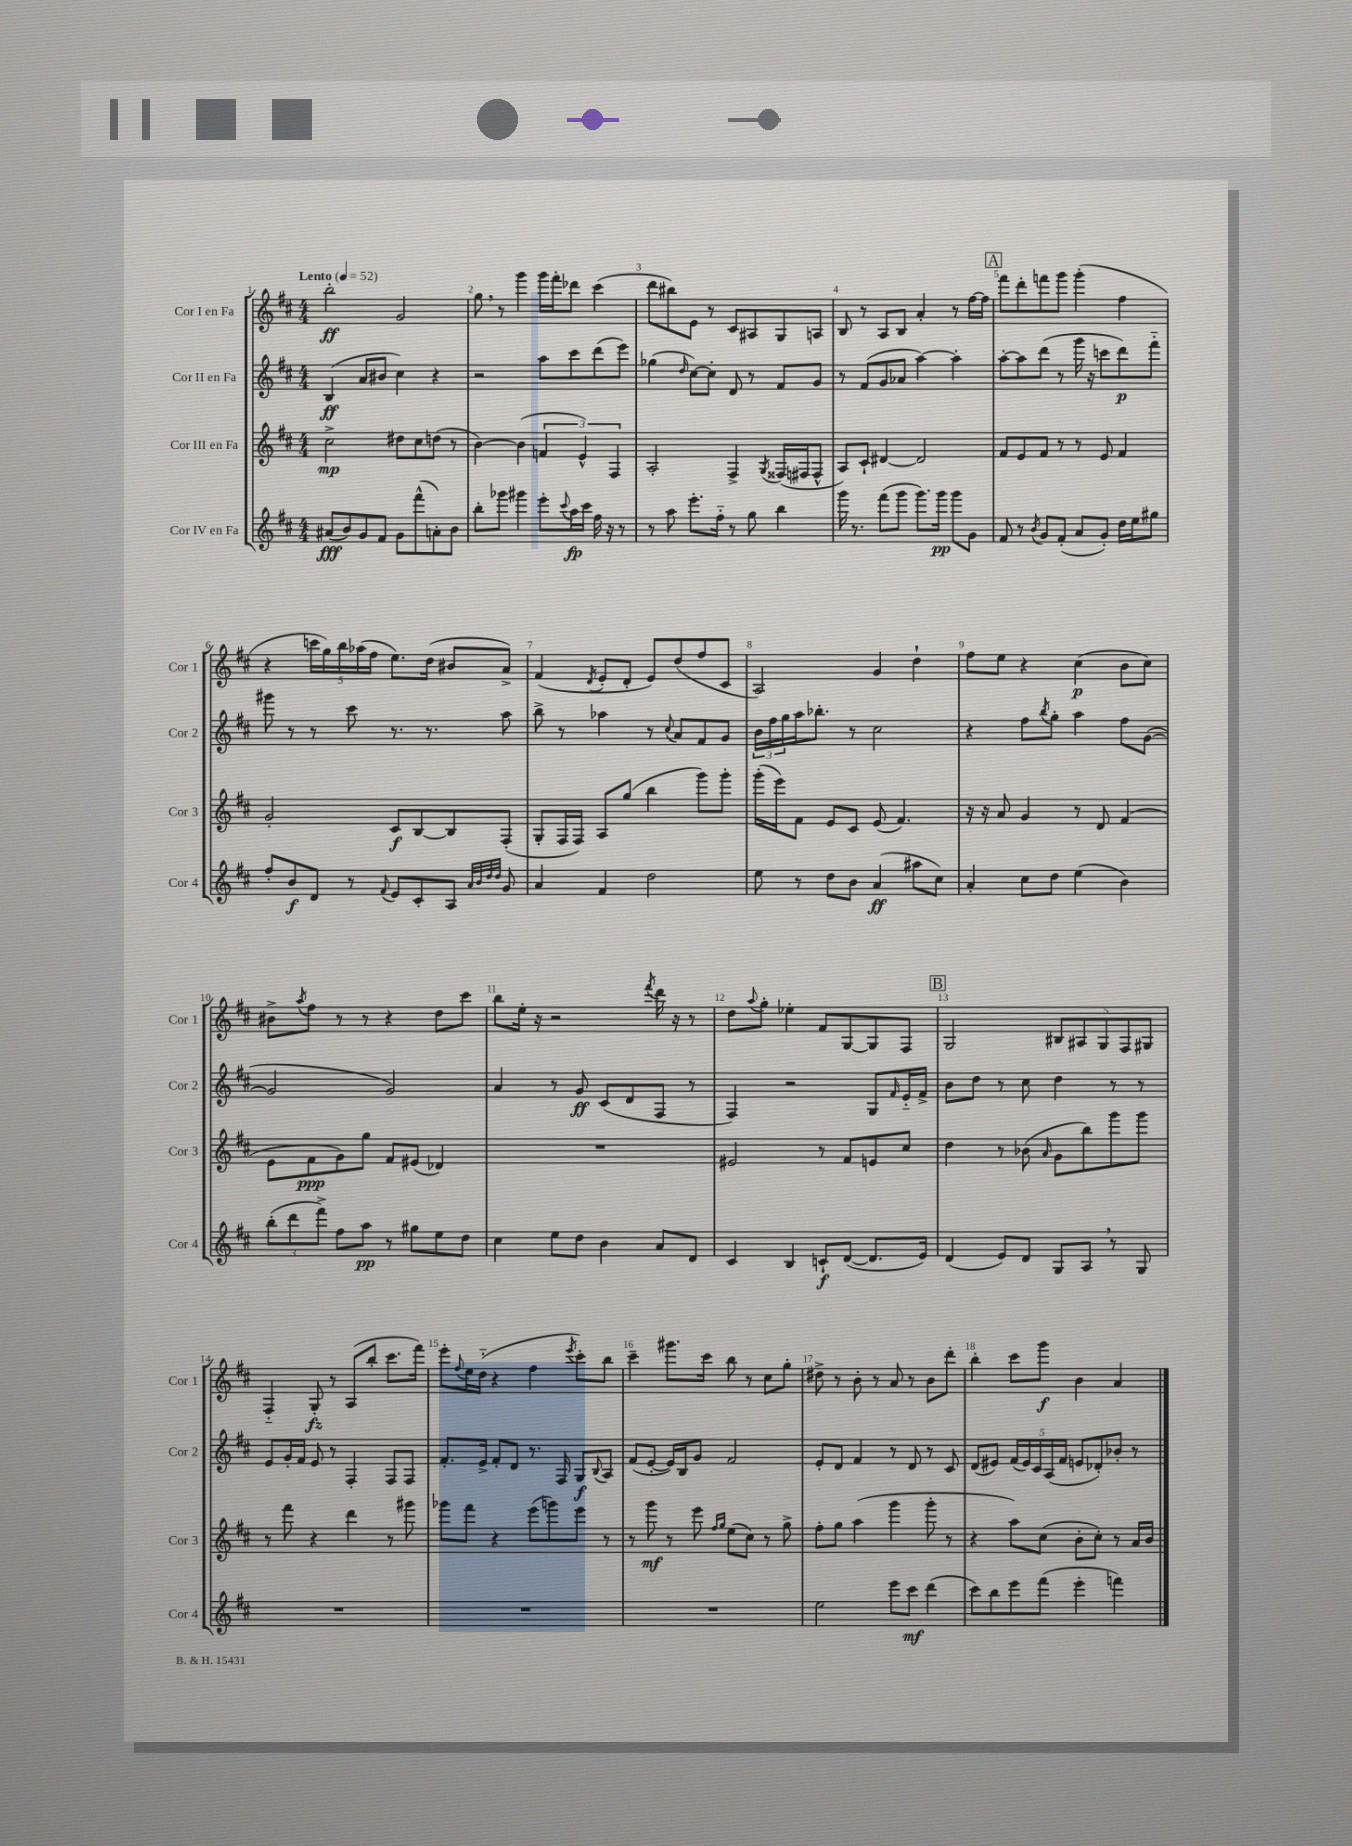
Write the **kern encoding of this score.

**kern	**kern	**kern	**kern
*staff4	*staff3	*staff2	*staff1
*clefG2	*clefG2	*clefG2	*clefG2
*k[f#c#]	*k[f#c#]	*k[f#c#]	*k[f#c#]
*M4/4	*M4/4	*M4/4	*M4/4
*MM52	*MM52	*MM52	*MM52
(8a#	2cc#^	(4B	2bb'
8b)	.	.	.
8g	.	8a	.
8f#	.	8b#	.
8g	8dd#	4cc#)	2g
(8fff#^^	8cc#	.	.
8a')	(8dd	4r	.
8b	8r	.	.
=	=	=	=
8bb'	[4b)	2r	8gg
8ggg-	.	.	8r
4ggg#	(4b]	.	4ggg
8eee'	6f	8aa	16ggg
.	.	.	16fff#'
8qqccc#	.	.	.
16aa	.	8ccc#	8ddd-
.	6e^^)	.	.
16ccc#	.	.	.
16ff#	.	(8ddd	(4ccc#
16r	.	.	.
.	6F#	.	.
8r	.	8eee)	.
=	=	=	=
8r	2A'	(4gg-	8ddd
8aa	.	.	8bb#)
.	.	16qqdd	.
8.eee'	.	[8cc#)	8e
.	.	8cc#']	8r
16ff#'~	.	.	.
8r	4F#^	8d	8c#
8gg	.	8r	8A#
.	8qG	.	.
4bb	(16F##	8f#	8G
.	16F#	.	.
.	8F#^^	8g	8A
=	=	=	=
16ggg	8A)	8r	8B
8.r	.	.	.
.	8c#`	(8f#	8r
(8fff#	[4d#	8g	8A
8ggg	.	8a-	8B
8.ggg)	2d#]	[4aa)	4a'
16ggg	.	.	.
8ggg	.	4aa']	8r
8g	.	.	[16ff#
.	.	.	16ff#]
=	=	=	=
8f#	8f#	[8aa'	8fff#
8r	8e	8aa]	8ddd'
8qb	.	.	.
8g	8f#	(8ddd	8fff
(8f#'	8r	8r	8ggg
8a	8r	16ggg	(4ggg'
.	.	16r	.
8g')	8e	8ccc	.
16dd	4f#	8ddd)	4ff#
16ee	.	.	.
8gg#	.	8fff#'~	.
=	=	=	=
8ff#'	2g'	8ggg#	4r
8b	.	8r	.
8d	.	8r	20ccc
.	.	.	20gg)
.	.	.	20bb
8r	.	8ccc#	.
.	.	.	(20aa-
.	.	.	20ff#
8qqf#	.	.	.
8e	8c#	8.r	8.ee)
8c#'	[8B	.	.
.	.	8.r	(16dd
8A	8B]	.	8b#
32qqa	.	.	.
32qqb	.	.	.
32qqdd	.	.	.
32qqdd	.	.	.
8g	(8F#'	8aa	8a^)
=	=	=	=
4a	8G'	8bb^	(4f#
.	16F#	8r	.
.	16F#)	.	.
.	.	.	8qd
4f#	8A	4aa-	8e'
.	(8gg	.	8d'
2dd	4bb	8r	8e)
.	.	8qqcc#	.
.	.	8a	(8dd
.	8ggg)	8f#	8ff#
.	8ggg'	8g	8c#
=	=	=	=
8ee	(16ggg'	24b	2A)
.	.	24ff#	.
.	16eee)	.	.
.	.	24gg	.
8r	8f#	16aa	.
.	.	8.bb-'	.
8dd	8e	.	.
8b	8c#	8r	.
(4a	(8e	2cc#	4g
.	4.f#)	.	.
8aa#	.	.	4dd`
8cc#)	.	.	.
=	=	=	=
4a'	16r	4r	8ff#
.	16r	.	.
.	8a	.	8ee
8cc#	4g	8ff#	4r
.	.	8qbb	.
8dd	.	8gg'	.
(4ee	8r	4aa	(4cc#
.	8d	.	.
4b)	(4f#	8ff#	8b
.	.	([8g	8cc#)
=	=	=	=
(12bb'	8e	2g]	8b#^
12ddd	.	.	.
.	.	.	8qaa
.	8f#	.	8ff#
12fff#^)	.	.	.
8ff#	8g)	.	8r
8aa	8gg	.	8r
8r	8f#	2g)	4r
8gg#	(8e#	.	.
8ee	4d-)	.	8dd
8dd	.	.	8ccc#
=	=	=	=
4cc#	1r	4a	8bb
.	.	.	16ee'
.	.	.	16r
8ee	.	8r	2r
8dd	.	8g	.
4b	.	(8c#	.
.	.	8d	.
.	.	.	8qfff#
8a	.	8F#	16ddd
.	.	.	16r
8d	.	8r	8r
=	=	=	=
4c#	2e#	4F#)	8dd
.	.	.	8qqaa
.	.	.	8gg'
4B	.	2r	4ee-'
8c`	8r	.	8f#
([8d	8f#	.	[8G
8.d]	8e	8G	8G]
.	.	16qqf#	.
.	8cc#	16e'~	8F#
16e)	.	16f#^	.
=	=	=	=
(4d	4dd	8b	2G
.	.	8dd	.
8e)	8r	8r	.
8d	(8b-	8cc#	.
.	16qqa	.	.
8G	8g	4dd	10B#
.	.	.	10A#
8A	8bb)	.	.
.	.	.	10G
8r	8ggg	8r	.
.	.	.	10F#
8G	8ggg	8r	.
.	.	.	10G#
=	=	=	=
1r	8r	8e	4F#'~
.	8fff#	16g'	.
.	.	16f#	.
.	4r	8e	8G'
.	.	8r	8r
.	4ddd	4F#'	(8A
.	.	.	8bb'
.	8r	8F#	8.ccc#
.	8ggg#	8F#	.
.	.	.	16fff#)
=	=	=	=
1r	8ggg-	8.f#'	8eee'
.	.	.	8qqff#
.	8fff#	.	16ee
.	.	16e^	(16dd'~
.	4r	8f#'	4r
.	.	8d	.
.	(8eee	8.r	4ff#
.	8ggg)	.	.
.	.	16F#	.
.	.	.	8qeee
.	8eee	8G	8ccc#')
.	.	8qqB	.
.	8r	8A	8bb
=	=	=	=
1r	8r	(8f#	4ccc#~
.	8ggg	[8e'	.
.	8r	16e])	8.ggg#
.	.	16B	.
.	8eee	8g	.
.	.	.	16ccc#
.	16qqff#	.	.
.	16qqgg	.	.
.	(8ee	2f#	8bb
.	8cc#)	.	8r
.	8r	.	8cc#
.	8gg^	.	8gg'
=	=	=	=
2ee	8ff#'	8e'	8dd#^
.	8gg	8d	8r
.	(4aa	4f#	8b'
.	.	.	8r
8eee	4ggg	8r	8a
8ccc#	.	8d	8r
(4ddd	8ggg'	8r	8b
.	8r	8c#	8ddd'
=	=	=	=
8ccc#)	4r	(8d	4bb'
8bb	.	8e#)	.
8eee	8aa)	(20f#	8ccc#
.	.	20e#)	.
.	.	20c#	.
(8fff#	(8cc#	.	8ggg
.	.	(20A	.
.	.	20f#	.
4eee'	8b'	8e	4b
.	8cc#')	8d-')	.
4fff)	8r	8b-'	4a
.	16a	8r	.
.	16b	.	.
==	==	==	==
*-	*-	*-	*-
